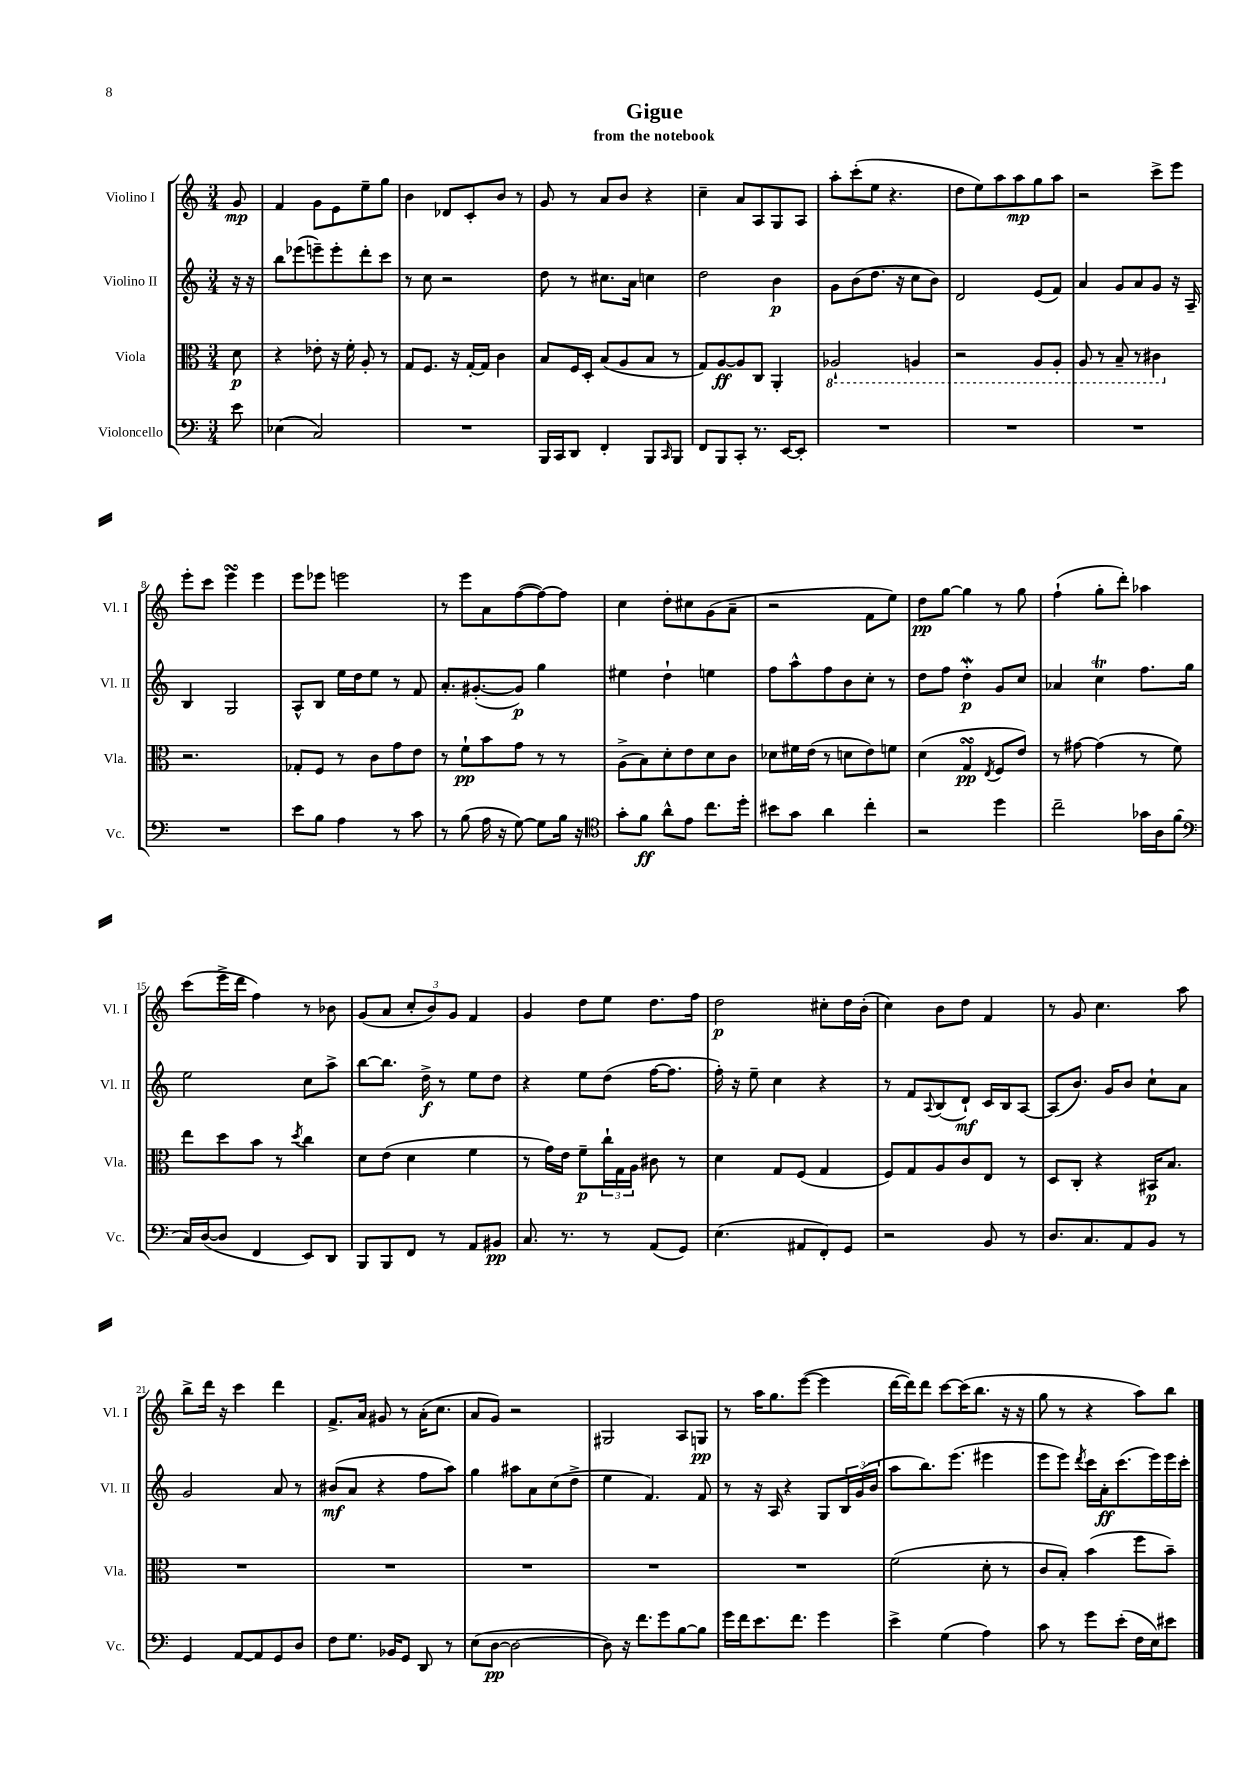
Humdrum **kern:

**kern	**kern	**kern	**kern
*staff4	*staff3	*staff2	*staff1
*clefF4	*clefC3	*clefG2	*clefG2
*k[]	*k[]	*k[]	*k[]
*M3/4	*M3/4	*M3/4	*M3/4
8e\	8d\	16r	8g/
.	.	16r	.
=	=	=	=
(4E-\	4r	8bb\L	4f/
.	.	(8eee-\	.
2C/)	8e-'\	8eee~\)	8g\L
.	16r	8eee'\	8e\
.	16f'\	.	.
.	8A'/	8ddd'\	8ee~\
.	8r	8ccc\J	8gg\J
=	=	=	=
2.r	8G/L	8r	4b\
.	8.F/J	8cc\	.
.	.	2r	8d-/L
.	16r	.	.
.	[16G'/LL	.	8c'/
.	16G/]JJ	.	.
.	4c\	.	8b/J
.	.	.	8r
=	=	=	=
16BBB/LL	8B/L	8dd\	8g/
16CC/J	.	.	.
8DD/J	16F/L	8r	8r
.	16D'/JJ	.	.
4FF'/	(8B/L	8.cc#\L	8a/L
.	8A/	.	8b/J
.	.	16a\Jk	.
8BBB/L	8B/J	4cc\	4r
16qqCC/	.	.	.
8BBB/J	8r	.	.
=	=	=	=
8FF/L	8G/L)	2dd\	4cc~\
8BBB/	[8A/	.	.
8CC'/J	8A/]	.	8a/L
8.r	8C/J	.	8A/
.	4AA'/	4b\	8G/
[16EE/LK	.	.	.
8EE'/]J	.	.	8A/J
=	=	=	=
2.r	2AA-`/	8g\L	8aa'\L
.	.	(8b\	(8ccc'\
.	.	8.dd\J	8ee\J
.	.	.	4.r
.	.	16r	.
.	4AA/	8cc\L	.
.	.	8b\J)	.
=	=	=	=
2.r	2r	2d/	8dd\L
.	.	.	8ee\)
.	.	.	8aa\
.	.	.	8aa\
.	8AA/L	(8e/L	8gg\
.	8AA'/J	8f/J)	8aa\J
=	=	=	=
2.r	8AA/	4a/	2r
.	8r	.	.
.	8BB~/	8g/L	.
.	8r	8a/	.
.	4C#\	8g/J	8ccc^\L
.	.	16r	8eee\J
.	.	16A~/	.
=	=	=	=
2.r	2.r	4B/	8eee'\L
.	.	.	8ccc\J
.	.	2G/	4eee\
.	.	.	4eee\
=	=	=	=
8e\L	8G-'/L	8A^^/L	8eee\L
8B\J	8F/J	8B/J	8eee-\J
4A\	8r	16ee\LL	2eee\
.	.	16dd\J	.
.	8c\L	8ee\J	.
8r	8g\	8r	.
8c\	8e\J	8f/	.
=	=	=	=
8r	8r	8.a'/L	8r
(8B\	8f`\L	.	8eee\L
.	.	([8.g#'/	.
16A\	8b\	.	8a\
16r	.	.	.
[8G\)	8g\J	8g#/]J)	([8ff\
8G\]L	8r	4gg\	8ff\_)
16B\Jk	8r	.	8ff\]J
16r	.	.	.
=	=	=	=
*clefC4	*	*	*
8g'\L	(8A^\L	4ee#\	4cc\
8f\J	8B\)	.	.
8a^^\L	8d'\	4dd`\	8dd'\L
8e\J	8e\	.	8cc#\
8.cc\L	8d\	4ee\	(8g\
.	8c\J	.	8a~\J
16dd'\Jk	.	.	.
=	=	=	=
8b#\L	8d-\L	8ff\L	2r
8g\J	16f#\L	8aa^^\	.
.	(16e\JJ	.	.
4a\	8r	8ff\	.
.	8d\L	8b\	.
4cc'\	8e\)	8cc'\J	8f\L
.	8f\J	8r	8ee\J)
=	=	=	=
2r	(4d\	8dd\L	8dd\L
.	.	8ff\J	[8gg\J
.	4G/	4dd'\	4gg\]
.	8qE/	.	.
4dd\	8F/L	8g/L	8r
.	8e/J)	8cc/J	8gg\
=	=	=	=
2cc~\	8r	4a-/	(4ff`\
.	[8g#\	.	.
.	(4g#\]	4cc\	8gg'\L
.	.	.	8ddd'\J)
16g-\LL	8r	8.ff\L	4aa-\
16A\J	.	.	.
(8f\J	8f\)	.	.
.	.	16gg\Jk	.
=	=	=	=
*clefF4	*	*	*
16C/LL)	8ee\L	2ee\	(8ccc\L
([16D/J	.	.	.
8D/]J	8dd\	.	16eee^\L
.	.	.	16ddd\JJ
4FF/	8b\J	.	4ff\)
.	8r	.	.
.	8qdd/	.	.
8EE/L)	4cc\	8cc\L	8r
8DD/J	.	8aa^\J	8b-\
=	=	=	=
8BBB/L	8d\L	[8bb\L	(8g/L
8BBB/	(8e\J	8.bb\]J	8a/J
8FF/J	4d\	.	12cc'/L
.	.	16dd^\	.
.	.	.	12b/)
8r	.	8r	.
.	.	.	12g/J
8AA/L	4f\	8ee\L	4f/
8BB#/J	.	8dd\J	.
=	=	=	=
8.C/	8r	4r	4g/
.	16g\LL)	.	.
8.r	16e\JJ	.	.
.	8f~\L	8ee\L	8dd\L
8r	24cc`\L	(8dd\J	8ee\J
.	24G\	.	.
.	24A\JJ	.	.
(8AA/L	8c#\	[16ff\LK	8.dd\L
.	.	8.ff\]J	.
8GG/J)	8r	.	.
.	.	.	16ff\Jk
=	=	=	=
(4.E\	4d\	16ff'\)	2dd\
.	.	16r	.
.	.	8ee~\	.
.	8G/L	4cc\	.
8AA#/L	(8F/J	.	.
8FF'/)	4G/	4r	8cc#'\L
8GG/J	.	.	16dd\L
.	.	.	(16b'\JJ
=	=	=	=
2r	8F/L)	8r	4cc\)
.	8G/	8f/L	.
.	.	8qqA/	.
.	8A/	(8B/	8b\L
.	8c/	8d`/J)	8dd\J
8BB/	8E/J	16c/LL	4f/
.	.	16B/J	.
8r	8r	[8A/J	.
=	=	=	=
8.D/L	8D/L	(8A/]L	8r
.	8C'/J	8.b/J)	8g/
8.C/	.	.	.
.	4r	.	4.cc\
.	.	16g/LK	.
8AA/	.	8b/J	.
8BB/J	16BB#/LK	8cc`\L	.
.	8.B/J	.	.
8r	.	8a\J	8aa\
=	=	=	=
4GG/	2.r	2g/	8bb^\L
.	.	.	16ddd\Jk
.	.	.	16r
[8AA/L	.	.	4ccc\
8AA/]	.	.	.
8GG/	.	8a/	4ddd\
8D/J	.	8r	.
=	=	=	=
8F\L	2.r	(8b#/L	8.f^/L
8.G\J	.	8a/J	.
.	.	.	16a/Jk
.	.	4r	8g#/
16BB-/LK	.	.	.
8GG/J	.	.	8r
8DD/	.	8ff\L	(16a'\LK
.	.	.	8.cc\J
8r	.	8aa\J)	.
=	=	=	=
(8E\L	2.r	4gg\	8a/L
[8D\J	.	.	8g/J)
2D\_	.	8aa#\L	2r
.	.	8a\	.
.	.	(8cc\	.
.	.	8dd^\J	.
=	=	=	=
8D\])	2.r	4ee\	2G#/
16r	.	.	.
8.f\L	.	.	.
.	.	4.f/)	.
8g\	.	.	.
[8B\	.	.	8A/L
8B\]J	.	8f/	8G/J
=	=	=	=
16g\LL	2.r	8r	8r
16f\J	.	.	.
8.e\	.	16r	16aa\LK
.	.	16A/	8.gg\
.	.	4r	.
8.f\J	.	.	.
.	.	.	([8eee\J
4g\	.	8G/L	4eee\]
.	.	24B/L	.
.	.	(24g/	.
.	.	24b/JJ	.
=	=	=	=
4e^\	(2f\	8aa\L	[16ddd\LL
.	.	.	16ddd\]J)
.	.	8.bb\)	8ddd\J
(4G\	.	.	[8ccc\L
.	.	(8.eee\J	.
.	.	.	(16ccc\]K
.	.	.	8.bb\J
4A\)	8d'\	4eee#\	.
.	8r	.	16r
.	.	.	16r
=	=	=	=
8c\	8c/L	8eee\L	8gg\
8r	8B'/J)	8eee\J)	8r
.	.	8qddd/	.
8g\L	(4b\	16ccc\LL	4r
.	.	16a'\J	.
(8e'\J	.	(8.ccc\	.
16F\LL	8ff\L	.	8aa\L)
16E\J)	.	16eee\L)	.
8e#\J	8b~\J)	16eee\	8bb\J
.	.	16ccc'\JJ	.
==	==	==	==
*-	*-	*-	*-
